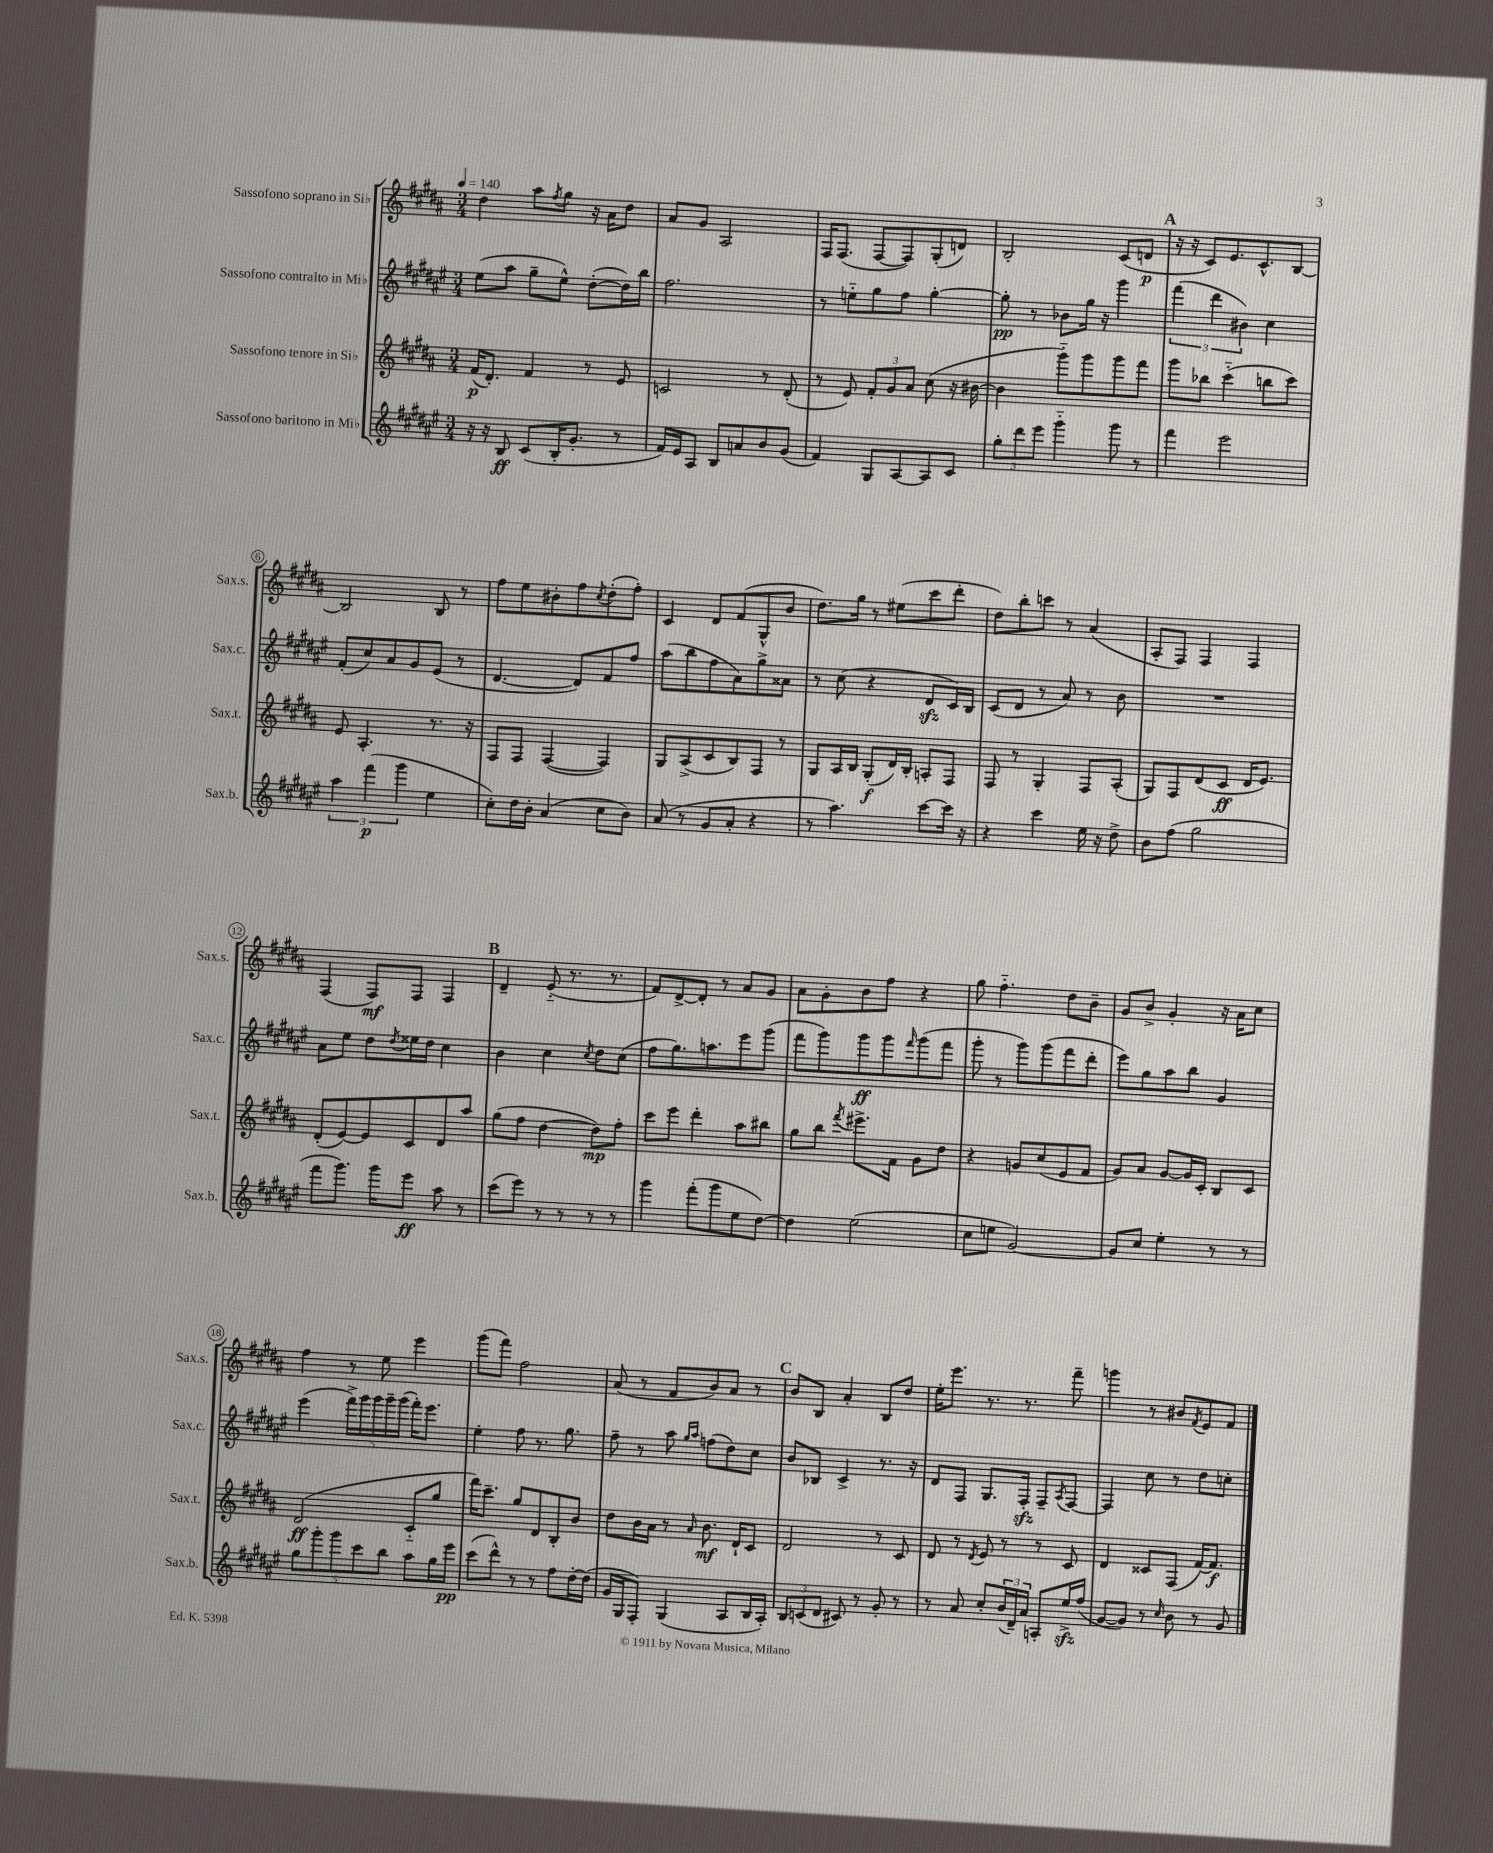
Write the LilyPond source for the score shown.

<<
\new StaffGroup <<
\new Staff = "s0" \with { instrumentName = "Sassofono soprano in Sib" shortInstrumentName = "Sax.s." } {
    \clef treble \key b \major \numericTimeSignature \time 3/4 \tempo 4 = 140
    dis''4 ais''8 \acciaccatura { fis''8 } gis''8 r16 ais'16 dis''8 |
    ais'8 gis'8 ais2 |
    fis16 fis8.( fis8~ fis8) gis8-.( d'8) |
    b2-. cis'8( d'8\p |
    \mark \markup { \bold "A" } r16 r16 cis'8) e'8. cis'8.-^ b8~ |
    b2 b8 r8 |
    fis''8 e''8 bis'8-. fis''8 \acciaccatura { cis''8 } dis''8-.( fis''8-.) |
    cis'4 dis'8 fis'8( gis8-^ b'8 |
    dis''8.) gis''16 r8 eis''8( cis'''8 dis'''8-. |
    dis''8) b''8-. c'''8 r8 ais'4( |
    ais8-. fis8) fis4 fis4 |
    fis4( fis8\mf) fis8 fis4 |
    \mark \markup { \bold "B" } dis'4-- e'8-_( r8. r8. |
    fis'8) dis'8~-> dis'8-. r8 ais'8 gis'8 |
    ais'8 gis'8-. b'8 fis''8 r4 |
    gis''8 fis''4.-_ dis''8 b'8-- |
    gis'8 b'8-> gis'4-. r16 ais'16 cis''8 |
    fis''4 r8 e''8 e'''4 |
    gis'''8( fis'''8) fis''2 |
    ais'8( r8 fis'8 b'8) ais'8 r8 |
    \mark \markup { \bold "C" } b'8 b8 ais'4-. b8 dis''8 |
    e''16-. e'''8. r8. r8. fis'''8-- |
    g'''4 r8 bis'8 \acciaccatura { fis'8 } e'8 fis'8 \bar "|." |
}
\new Staff = "s1" \with { instrumentName = "Sassofono contralto in Mib" shortInstrumentName = "Sax.c." } {
    \clef treble \key fis \major \numericTimeSignature \time 3/4
    eis''8( ais''8 gis''8-- eis''8-^) dis''8~-.( dis''16) b''16 |
    fis''2. |
    r8 e''8-_ gis''8 fis''8 gis''4~-. |
    gis''8-.\pp r8 bes'8 gis''16 r16 gis'''4 |
    \mark \markup { \bold "A" } \tuplet 3/2 { fis'''4( dis'''4 bis'4) } cis''4 |
    fis'8-.( cis''8) ais'8 gis'8 eis'8( r8 |
    dis'4.~ dis'8) fis'8 fis''8 |
    ais''8( b''8 fis''8 ais'8) gis''8-> aisis'8 |
    r8 cis''8( r4 dis'8\sfz cis'16) b16 |
    cis'8( dis'8 r8 ais'8) r8 b'8 |
    R2. |
    ais'8 eis''8 dis''8 \acciaccatura { dis''8 } eisis''16 dis''16 cis''4 |
    \mark \markup { \bold "B" } b'4 cis''4 \acciaccatura { cis''8 } dis''8 cis''8( |
    fis''8 gis''8.) a''8. eis'''8 gis'''8( |
    fis'''8 gis'''8) gis'''8\ff gis'''8 \grace { fis'''16 } gis'''8( fis'''8 |
    gis'''8-. r8 gis'''8) gis'''8( fis'''8 dis'''8-. |
    eis'''8) gis''8 ais''8 b''8 gis'4 |
    eis'''4( \tuplet 5/4 { fis'''16->) gis'''16 gis'''16 gis'''16-- gis'''16( } fis'''16-.) eis'''8. |
    eis''4-. fis''8 r8. gis''8. |
    fis''8-- r8 ais''8 \grace { gis''16 ais''16 } f''8( dis''8) cis''8 |
    \mark \markup { \bold "C" } b'8 bes8 cis'4-> r8. r16 |
    dis'8 fis8 gis8. fis16-.\sfz fis8-- \acciaccatura { ais8 } fis8~ |
    fis4 cis''8 r8 dis''8 c''8-. \bar "|." |
}
\new Staff = "s2" \with { instrumentName = "Sassofono tenore in Sib" shortInstrumentName = "Sax.t." } {
    \clef treble \key b \major \numericTimeSignature \time 3/4
    fis'16\p( dis'8.-.) fis'4 r8 e'8 |
    c'2 r8 dis'8-.( |
    r8 e'8) \tuplet 3/2 { fis'8-. gis'8 ais'8 } cis''8( r16 bis'16~ |
    bis'4 gis'''8-_) gis'''8 gis'''8 fis'''8 |
    \mark \markup { \bold "A" } gis'''8 bes''8 cis'''4-_( b''8 cis'''8) |
    e'8 ais4.-. r8. r16 |
    fis8 fis8 fis4~( fis4) |
    gis8 ais8->( cis'8 b8) fis8 r8 |
    gis8 ais16 b16 gis8-.\f( dis'16) b16-. a8-. fis8 |
    fis8 r8 gis4-. fis8 ais8-.( |
    gis8) fis8 dis'8( cis'8\ff dis'16 e'8.) |
    dis'8-.( e'8~) e'8 cis'8 dis'8 ais''8 |
    \mark \markup { \bold "B" } gis''8( fis''8 dis''4~ dis''8\mp) fis''8-. |
    cis'''8 e'''8 dis'''4-. ais''8 bis''8 |
    gis''8 b''8 \acciaccatura { fis'''8 } eis'''8.-> fis'16 gis'8 dis''8 |
    r4 g'8 cis''8( e'8 fis'8 |
    gis'8) ais'8 gis'8~ gis'16 cis'16-. b8 cis'8 |
    dis'2\ff( cis'8-_ gis''8 |
    fis'''16) cis'''8.-- gis''8 dis'8 b8-. b'8 |
    dis''8 b'16 ais'16 r8 \grace { ais'16 } b'8.\mf dis'16-! cis'8 |
    \mark \markup { \bold "C" } dis'2 r8 cis'8 |
    dis'8 r8 \acciaccatura { dis'8 } e'8 r8 r8 cis'8 |
    dis'4 cisis'8 fis8( fis'16~) fis'8.\f \bar "|." |
}
\new Staff = "s3" \with { instrumentName = "Sassofono baritono in Mib" shortInstrumentName = "Sax.b." } {
    \clef treble \key fis \major \numericTimeSignature \time 3/4
    r16 r16 b8\ff cis'8( b16-. gis'8.-. r8 |
    fis'16) eis'16 ais8 b8 a'8 b'8 gis'8( |
    fis'4) gis8 ais8~ ais8 cis'8 |
    \tuplet 3/2 { gis''8-. dis'''8 eis'''8 } gis'''4-_ gis'''8 r8 |
    \mark \markup { \bold "A" } fis'''4 eis'''2 |
    \tuplet 3/2 { ais''4 fis'''4\p( gis'''4 } eis''4 |
    cis''8-.) dis''16 b'16-. ais'4( cis''8 b'8) |
    ais'8( r8 gis'8 ais'8-. r4 |
    r8 ais''4.) cis'''8~ cis'''16 r16 |
    r4 cis'''4 eis''16 r16 dis''8-> |
    b'8 fis''8( gis''2 |
    fis'''8 gis'''8.) gis'''16 eis'''8\ff ais''8 r8 |
    \mark \markup { \bold "B" } cis'''8( eis'''8) r8 r8 r8 r8 |
    gis'''4 fis'''8-.( gis'''8 eis''8 dis''8~) |
    dis''4 eis''2( |
    cis''8 e''8 gis'2~) |
    gis'8 cis''8 eis''4-. r8 r8 |
    \tuplet 5/4 { gis''8 gis'''8-. gis'''8 cis'''8 b''8 } ais''8 gis''16 eis'''16\pp |
    cis'''8( dis'''8-^) r8 r8 fis''8 dis''16~-. dis''16( |
    gis'16 gis16 fis8-.) gis4( ais8 b16 ais16-.) |
    \mark \markup { \bold "C" } \tuplet 3/2 { b8 c'8( dis'8 } cis'8) r8 gis'8-. r8 |
    r8 ais'8 cis''8-. \tuplet 3/2 { b'16( dis'16--) ais'16 } a8-. eis''16->\sfz fis''16( |
    gis'8~ gis'8) r8 \grace { cis''16 } b'8 r8 gis'8 \bar "|." |
}
>>
>>
\layout { \context { \Score \override BarNumber.stencil = #(make-stencil-circler 0.1 0.3 ly:text-interface::print) } }
